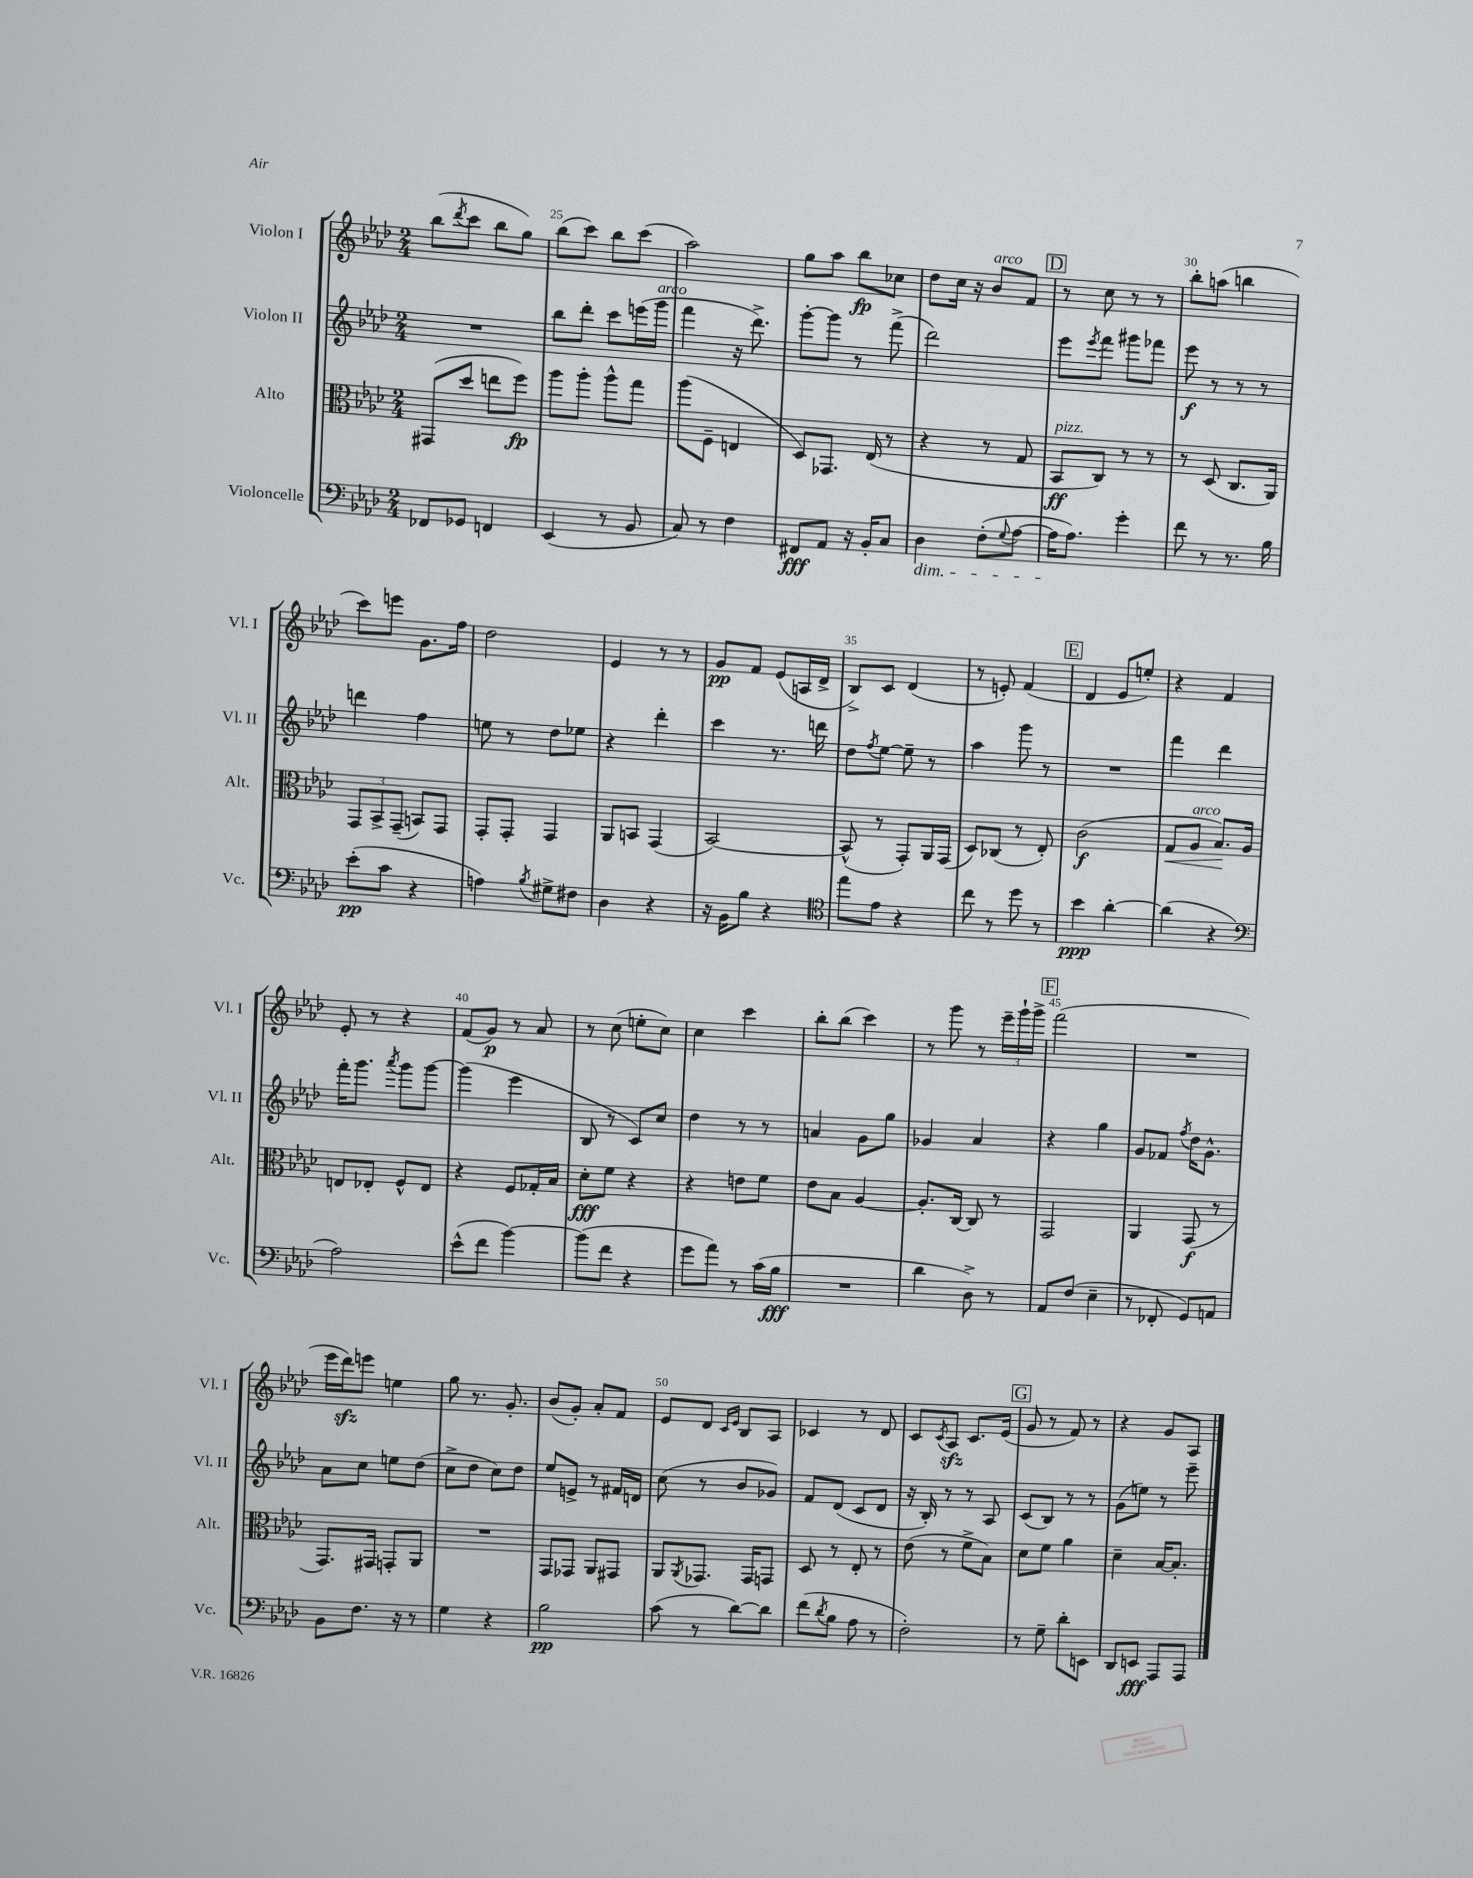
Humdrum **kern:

**kern	**kern	**kern	**kern
*staff4	*staff3	*staff2	*staff1
*clefF4	*clefC3	*clefG2	*clefG2
*k[b-e-a-d-]	*k[b-e-a-d-]	*k[b-e-a-d-]	*k[b-e-a-d-]
*M2/4	*M2/4	*M2/4	*M2/4
8FF-	(8GG#	2r	(8bb-
.	.	.	8qddd-
8GG-	8dd-	.	8ccc
4FF	8ee	.	8bb-
.	8ff)	.	8gg)
=	=	=	=
(4EE-	8aa-	8bb-	(8bb-
.	8aa-'	8ddd-'	8ccc)
8r	8aa-^^	8ccc	8bb-
8BB-	8gg	(16eee	(8ccc
.	.	16ggg	.
=	=	=	=
8C)	(8aa-	4fff	2aa-)
8r	8F~	.	.
4F	4E	16r	.
.	.	8.ddd-^)	.
=	=	=	=
8FF#	8D-)	[8ggg'	8gg
8AA-	8.GG-	8ggg]	8aa-
16r	.	8r	8bb-
16BB-'	(16E-	.	.
8C	8r	(8fff^	8cc-
=	=	=	=
4D-	4r	2ddd-)	8dd-
.	.	.	16cc
.	.	.	16r
(8F'	8r	.	8b-
8qqG	.	.	.
[8A-	8G	.	8f
=	=	=	=
16A-]	8BB-	8eee-	8r
8.A-)	.	.	.
.	.	8qeee-	.
.	8C)	8fff	8cc
4g'	8r	8ggg#	8r
.	8r	8fff-	8r
=	=	=	=
8f	8r	8eee-	8bb-'
8r	(8D-	8r	(8aa
8.r	8.C	8r	4bb
.	.	8r	.
16B-	16AA-)	.	.
=	=	=	=
(8e-'	12GG	4ddd	8ccc)
.	12BB-^	.	.
8c	.	.	8eee
.	(12GG~	.	.
4r	8BB)	4ff	8.g
.	8GG	.	.
.	.	.	16ff
=	=	=	=
4A)	8GG'	8ee	2dd-
.	8GG'	8r	.
8qB-	.	.	.
8G#^	4GG	8dd-	.
8F#	.	8ee-	.
=	=	=	=
4D-	8AA-	4r	4e-
.	8BB	.	.
4r	(4GG	4ddd-'	8r
.	.	.	8r
=	=	=	=
16r	[2BB-)	4ccc	8g
16BB-	.	.	.
8B-	.	.	8f
4r	.	8.r	(8e-
.	.	.	16A
.	.	16ddd	16d-^
=	=	=	=
*clefC4	*	*	*
8ee-	(8BB-^^]	8dd-	8B-^)
.	.	8qff	.
8e-	8r	[8ee-	8c
4r	8GG')	8ee-~]	(4d-
.	16AA-	8r	.
.	(16GG	.	.
=	=	=	=
8cc	8D-)	4aa-	8r
8r	(8C-	.	8e')
8dd-	8r	8ggg	(4f
8r	8E-')	8r	.
=	=	=	=
4b-	(2c	2r	4d-
[4a-'	.	.	8e-
.	.	.	8ee')
=	=	=	=
(4a-]	8G	4fff	4r
.	8A-	.	.
4r	8.B-)	4ddd-	4f
.	16A-	.	.
=	=	=	=
*clefF4	*	*	*
2A-)	8E	16fff'	8e-'
.	.	8.ggg	.
.	8E-'	.	8r
.	.	8qaaa-	.
.	8F^^	8ggg	4r
.	8E-	[8ggg	.
=	=	=	=
(8e-^^	4r	(4ggg]	(8f
8f	.	.	8g)
[4b-)	8F	4eee-	8r
.	16G-'	.	8a-
.	16B-	.	.
=	=	=	=
(8b-]	8d-'	8B-	8r
8f	8f	8r	(8cc
4r	4r	8c)	8ee'
.	.	8cc	8cc)
=	=	=	=
8g	4r	4dd-	4cc
8a-)	.	.	.
8r	8e	8r	4ccc
(16c	8f	8r	.
16B-	.	.	.
=	=	=	=
2r	8e-	4a	8bb-'
.	8B-	.	(8bb-
.	[4A-	8g	4ccc)
.	.	8gg	.
=	=	=	=
4d-	8.A-']	4g-	8r
.	.	.	8ggg
.	[16C	.	.
8D-^)	8C]	4a-	8r
8r	8r	.	24eee-~
.	.	.	24ggg`
.	.	.	24ggg^
=	=	=	=
8AA-	2GG	4r	(2fff
(8F	.	.	.
4E-~	.	4gg	.
=	=	=	=
8r	4AA-	8g	2r
8FF-'	.	8f-	.
.	.	8qff	.
8GG)	(8GG	16dd-	.
.	.	8.g^^	.
8AA	8r	.	.
=	=	=	=
8BB-	8.GG)	8a-	16eee-
.	.	.	16ddd-)
8.F	.	8cc	8eee
.	16GG#	.	.
.	8GG'	8ee	4ee
16r	.	.	.
8r	8AA-	(8dd-	.
=	=	=	=
4G	2r	8cc^	8gg
.	.	8dd-	8.r
4r	.	8cc)	.
.	.	.	8.g'
.	.	8dd-	.
=	=	=	=
2B-	8GG	8ee-	(8b-
.	8GG-	8e^	8g')
.	8AA-	8r	8a-'
.	8GG#	16f#	8f
.	.	16d	.
=	=	=	=
(8c	8AA-	(8cc	8e-
.	8qAA-	.	.
8r	8.GG-	8r	8d-
.	.	.	16qqc
.	.	.	16qqe-
[8d-)	.	8b-	8B-
.	16GG-	.	.
8d-]	8GG	8g-)	8A-
=	=	=	=
(8f	8D-	8f	4c-
8qd-	.	.	.
8B-	8r	(8d-	.
8A-	8E-'	8c	8r
8r	8r	8d-	8d-
=	=	=	=
2F')	(8e-	16r	8c
.	.	16B-')	.
.	.	.	8qc
.	8r	8r	8A-
.	8f^	8r	8.c
.	8B-)	8A-	.
.	.	.	(16e-
=	=	=	=
8r	8d-	(8c	8g
8G~	8f	8B-)	8r
8d-'	4a-	8r	8f)
8EE	.	8r	8r
=	=	=	=
8DD-	4d-~	(8g	4r
8EE	.	8ee)	.
8AAA-	[16B-	8r	8g
.	8.B-']	.	.
8AAA-	.	8eee-~	8A-
==	==	==	==
*-	*-	*-	*-
